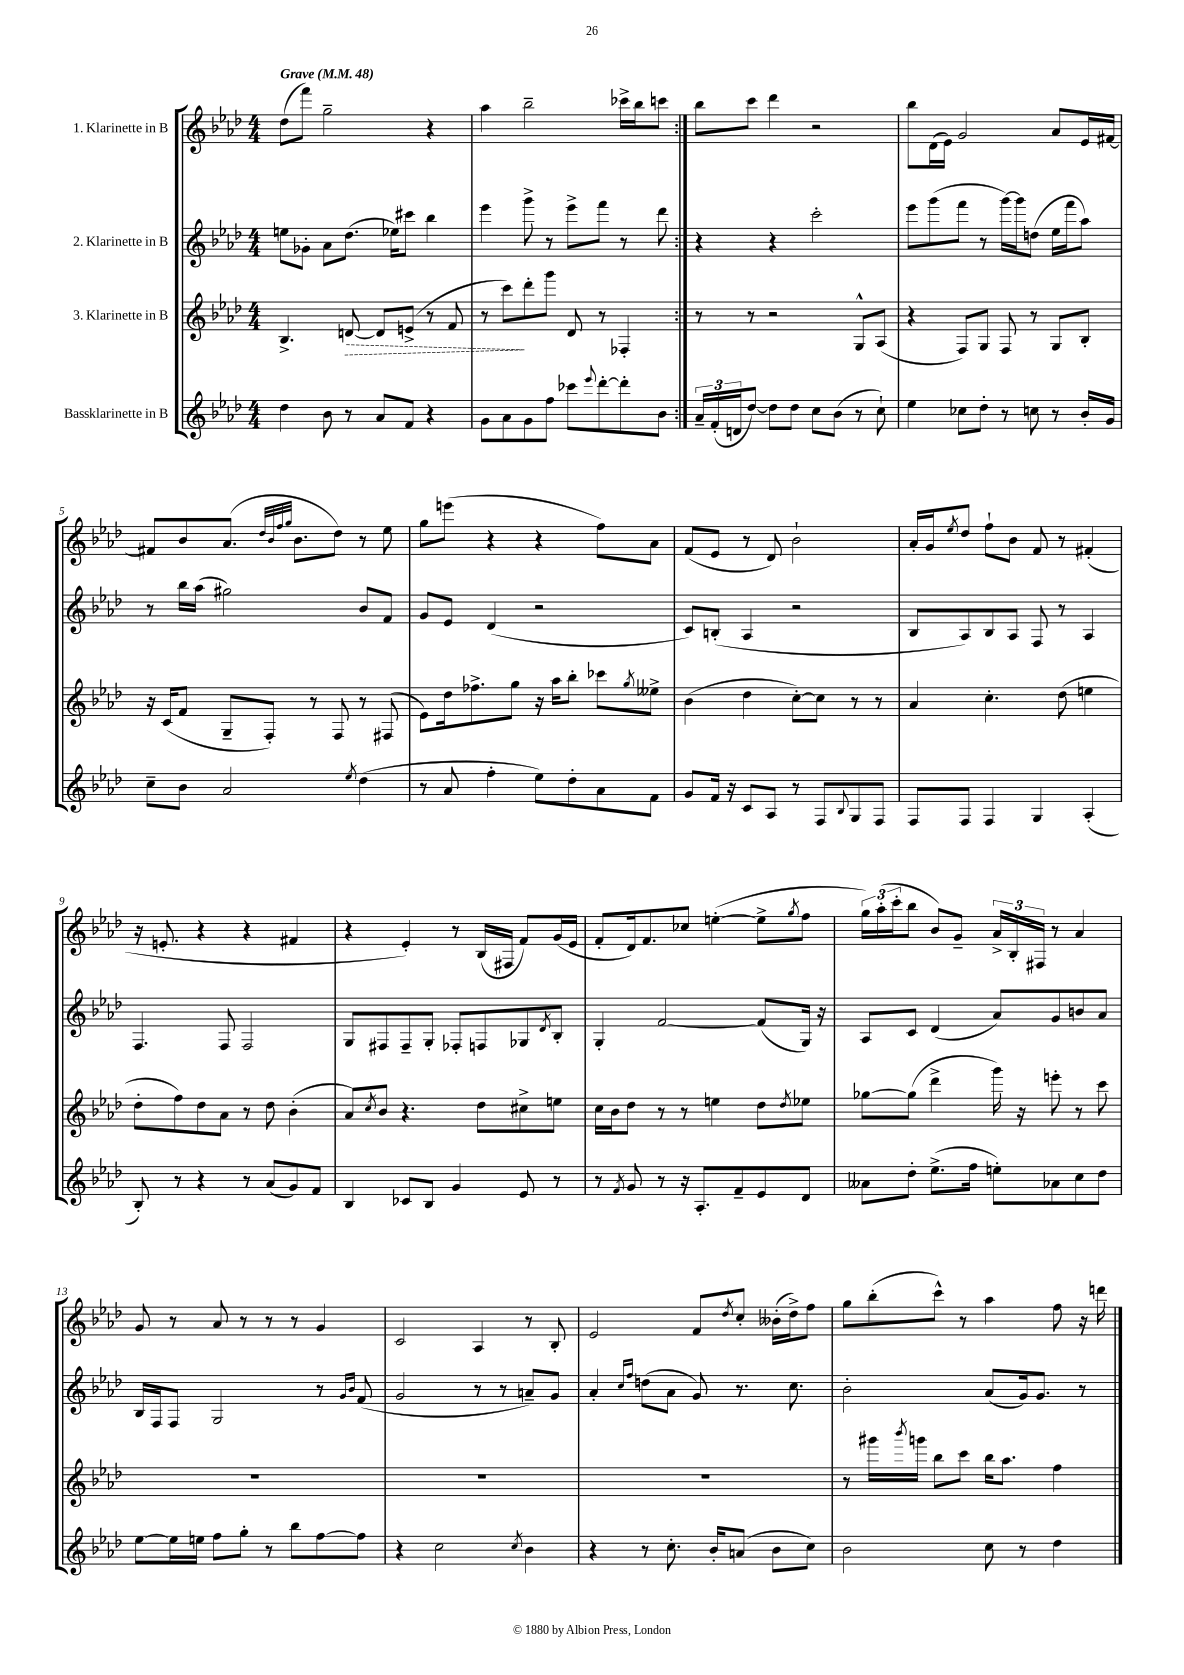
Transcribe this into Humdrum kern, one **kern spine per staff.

**kern	**kern	**dynam	**kern	**kern
*part4	*part3	*part3	*part2	*part1
*staff4	*staff3	*staff3	*staff2	*staff1
*I"Bassklarinette in B	*I"3. Klarinette in B	*	*I"2. Klarinette in B	*I"1. Klarinette in B
*clefG2	*clefG2	*	*clefG2	*clefG2
*k[b-e-a-d-]	*k[b-e-a-d-]	*	*k[b-e-a-d-]	*k[b-e-a-d-]
*M4/4	*M4/4	*	*M4/4	*M4/4
*MM48	*MM48	*	*MM48	*MM48
=1	=1	=1	=1	=1
!	!	!	!	!LO:TX:a:B:t=Grave
4dd-\	4.B-^/	.	8een\L	(8dd-\L
.	.	.	8g-X'\J	8fff\J)
8b-\	.	.	8a-\L	2gg~\
!	!	!LO:HP:b	!	!
8r	[8dn/	>	(8.dd-\J	.
8a-/L	8d/L]	.	.	.
.	.	.	16ee-X\KL)	.
8f/J	(8en^/J	.	8ccc#X\J	.
4r	8r	.	4bb-\	4r
.	8f/	.	.	.
=2	=2	=2	=2	=2
8g\L	8r	.	4eee-\	4aa-\
8a-\	8ccc\L)	.	.	.
8g\	8ddd-'\	]	8ggg^\	2bb-~\
8ff\J	8ggg\J	.	8r	.
8ccc-X\L	8d-/	.	8eee-^\L	.
8qqeee-/	.	.	.	.
[8ddd-'\	8r	.	8fff\J	.
8ddd-'\]	4F-X'/	.	8r	16ccc-X^\LL
.	.	.	.	16bb-\J
8b-\J	.	.	8ddd-\	8cccn\J
=3:|!	=3:|!	=3:|!	=3:|!	=3:|!
24a-~/LL	8r	.	4r	8bb-\L
(24f'/	.	.	.	.
24dn/J	.	.	.	.
[8dd-/J)	8r	.	.	8ccc\J
8dd-\L]	2r	.	4r	4ddd-\
8dd-\J	.	.	.	.
8cc\L	.	.	2ccc'\	2r
(8b-\J	.	.	.	.
8r	8G^^/L	.	.	.
8cc`\)	(8A-/J	.	.	.
=4	=4	=4	=4	=4
4ee-\	4r	.	8eee-\L	8bb-\L
.	.	.	(8ggg\	(16d-\L
.	.	.	.	16e-\JJ)
8cc-X\L	8F/L)	.	8fff\J	2g/
8dd-'\J	8G/J	.	8r	.
8r	8F/	.	[16ggg\LL)	.
.	.	.	16ggg\J]	.
8ccn\	8r	.	(8ddn\J	.
8r	8G/L	.	16ee-\LL	8a-/L
.	.	.	16fff\J	.
16b-'/LL	8B-'/J	.	8aa-\J)	16e-/L
16g/JJ	.	.	.	[16f#X/JJ
!!LO:LB:g=z
=5	=5	=5	=5	=5
8cc~\L	16r	.	8r	8f#X/L]
.	(16c/KL	.	.	.
8b-\J	8f/J	.	16bb-\LL	8b-/
.	.	.	(16aa-\JJ	.
2a-/	8G~/L	.	2gg#X\)	(8.a-/J
.	8F'/J)	.	.	.
.	.	.	.	32qqdd-/LLL
.	.	.	.	32qqb-/
.	.	.	.	32qqff/
.	.	.	.	32qqgg/JJJ
.	.	.	.	8.b-\L
.	8r	.	.	.
.	8F/	.	.	8dd-\J)
8qee-/	.	.	.	.
(4dd-\	8r	.	8b-/L	8r
.	(8F#X/	.	8f/J	8ee-\
=6	=6	=6	=6	=6
8r	8e-\L)	.	8g/L	8gg\L
8a-/	16dd-\k	.	8e-/J	(8eeen\J
.	8.ff-X^\	.	.	.
4ff'\	.	.	(4d-/	4r
.	8gg\J	.	.	.
8ee-\L)	16r	.	2r	4r
.	16aa-\KL	.	.	.
8dd-'\	8bb-'\J	.	.	.
8a-\	8ccc-X\L	.	.	8ff\L)
.	8qgg/	.	.	.
8f\J	8ee--X^\J	.	.	8a-\J
=7	=7	=7	=7	=7
8g/L	(4b-\	.	8c/L)	(8f/L
16f/Jk	.	.	(8Bn'/J	8e-/J
16r	.	.	.	.
8c/L	4dd-\	.	4A-/	8r
8A-/J	.	.	.	8d-/)
8r	[8cc'\L)	.	2r	2b-`\
8F/L	8cc\J]	.	.	.
8qqB-/	.	.	.	.
8G/	8r	.	.	.
8F/J	8r	.	.	.
=8	=8	=8	=8	=8
8F/L	4a-/	.	8B-/L	16a-'/LL
.	.	.	.	16g/J
.	.	.	.	8qee-/
8F/J	.	.	8A-/)	8dd-/J
4F/	4.cc'\	.	8B-/	8ff`\L
.	.	.	8A-/J	8b-\J
4G/	.	.	8F/	8f/
.	(8dd-\	.	8r	8r
(4A-'/	4een\	.	4A-/	(4f#X'/
!!LO:LB:g=z
=9	=9	=9	=9	=9
8B-'/)	8dd-'\L	.	4.F/	16r
.	.	.	.	8.en'/
8r	8ff\)	.	.	.
4r	8dd-\	.	.	4r
.	8a-\J	.	8F/	.
8r	8r	.	2F/	4r
(8a-/L	8dd-\	.	.	.
8g/)	(4b-'\	.	.	4f#X/
8f/J	.	.	.	.
=10	=10	=10	=10	=10
4B-/	8a-/L)	.	8G/L	4r
.	8qcc/	.	.	.
.	8b-/J	.	8F#X/	.
8c-X/L	4.r	.	8F#~/	4e-'/)
8B-/J	.	.	8G'/J	.
4g/	.	.	8F-X'/L	8r
.	8dd-\L	.	8Fn/	(16B-/LL
.	.	.	.	16F#X/JJ
8e-/	8cc#X^\	.	8G-X/	8f/L)
.	.	.	8qd-/	.
8r	8een\J	.	8B-'/J	(16g/L
.	.	.	.	16e-/JJ
=11	=11	=11	=11	=11
8r	16cc\LL	.	4G'/	8f'/L
.	16b-\J	.	.	.
8qf/	.	.	.	.
8g/	8dd-\J	.	.	16d-/k)
.	.	.	.	8.f/
8r	8r	.	[2f/	.
16r	8r	.	.	8cc-X/J
8.A-'/L	.	.	.	.
.	4een\	.	.	([4een'\
8f~/	.	.	.	.
8e-/	8dd-\L	.	(8f/L]	8ee^\L]
.	8qdd-/	.	.	8qgg/
8d-/J	8ee-X\J	.	16G/Jk)	8ff\J
.	.	.	16r	.
=12	=12	=12	=12	=12
8a--X\L	[8gg-X\L	.	8A-/L	24gg\LL)
.	.	.	.	(24aa-'\
.	.	.	.	24ccc'\J
8dd-'\J	(8gg-\J]	.	8c/J	8bb-\J
(8.ee-^\L	4ddd-^\	.	(4d-/	8b-/L)
.	.	.	.	8g~/J
16ff\Jk	.	.	.	.
8een'\L)	16ggg\)	.	8a-/L)	24a-^/LL
.	.	.	.	24B-'/
.	16r	.	.	.
.	.	.	.	24F#X/JJ
8a-X\	8eeen'\	.	8g/	8r
8cc\	8r	.	8bn/	4a-/
8dd-\J	8ccc\	.	8a-/J	.
!!LO:LB:g=z
=13	=13	=13	=13	=13
[8ee-\L	1r	.	16B-/LL	8g/
.	.	.	16F/J	.
16ee-\L]	.	.	8F/J	8r
16een\JJ	.	.	.	.
8ff\L	.	.	2G/	8a-/
8gg'\J	.	.	.	8r
8r	.	.	.	8r
8bb-\L	.	.	.	8r
[8ff\	.	.	8r	4g/
.	.	.	16qqg/LL	.
.	.	.	16qqb-/JJ	.
8ff\J]	.	.	(8f/	.
=14	=14	=14	=14	=14
4r	1r	.	2g/	2c/
2cc\	.	.	.	.
.	.	.	8r	4A-/
.	.	.	8r	.
8qcc/	.	.	.	.
4b-\	.	.	8an~/L)	8r
.	.	.	8g/J	8B-'/
=15	=15	=15	=15	=15
4r	1r	.	4a-'/	2e-/
.	.	.	16qqcc/LL	.
.	.	.	16qqff/JJ	.
8r	.	.	(8ddn\L	.
8.cc'\	.	.	8a-\J	.
.	.	.	8g/)	8f/L
16b-'/KL	.	.	.	.
.	.	.	.	8qdd-/
(8an/J	.	.	8.r	8cc'/J
8b-\L	.	.	.	(16b--X'\LL
.	.	.	8.cc\	16dd-^\J)
8cc\J)	.	.	.	8ff\J
=16	=16	=16	=16	=16
2b-\	8r	.	2b-'\	8gg\L
.	16ggg#X\LL	.	.	(8bb-'\
.	8qbbb-/	.	.	.
.	16gggn\JJ	.	.	.
.	8bb-\L	.	.	8ccc^^\J)
.	8ccc\J	.	.	8r
8cc\	16bb-\KL	.	(8a-/L	4aa-\
.	8.aa-\J	.	.	.
8r	.	.	16g/k)	.
.	.	.	8.g/J	.
4dd-\	4ff\	.	.	8ff\
.	.	.	8r	16r
.	.	.	.	16dddn\
==	==	==	==	==
*-	*-	*-	*-	*-
